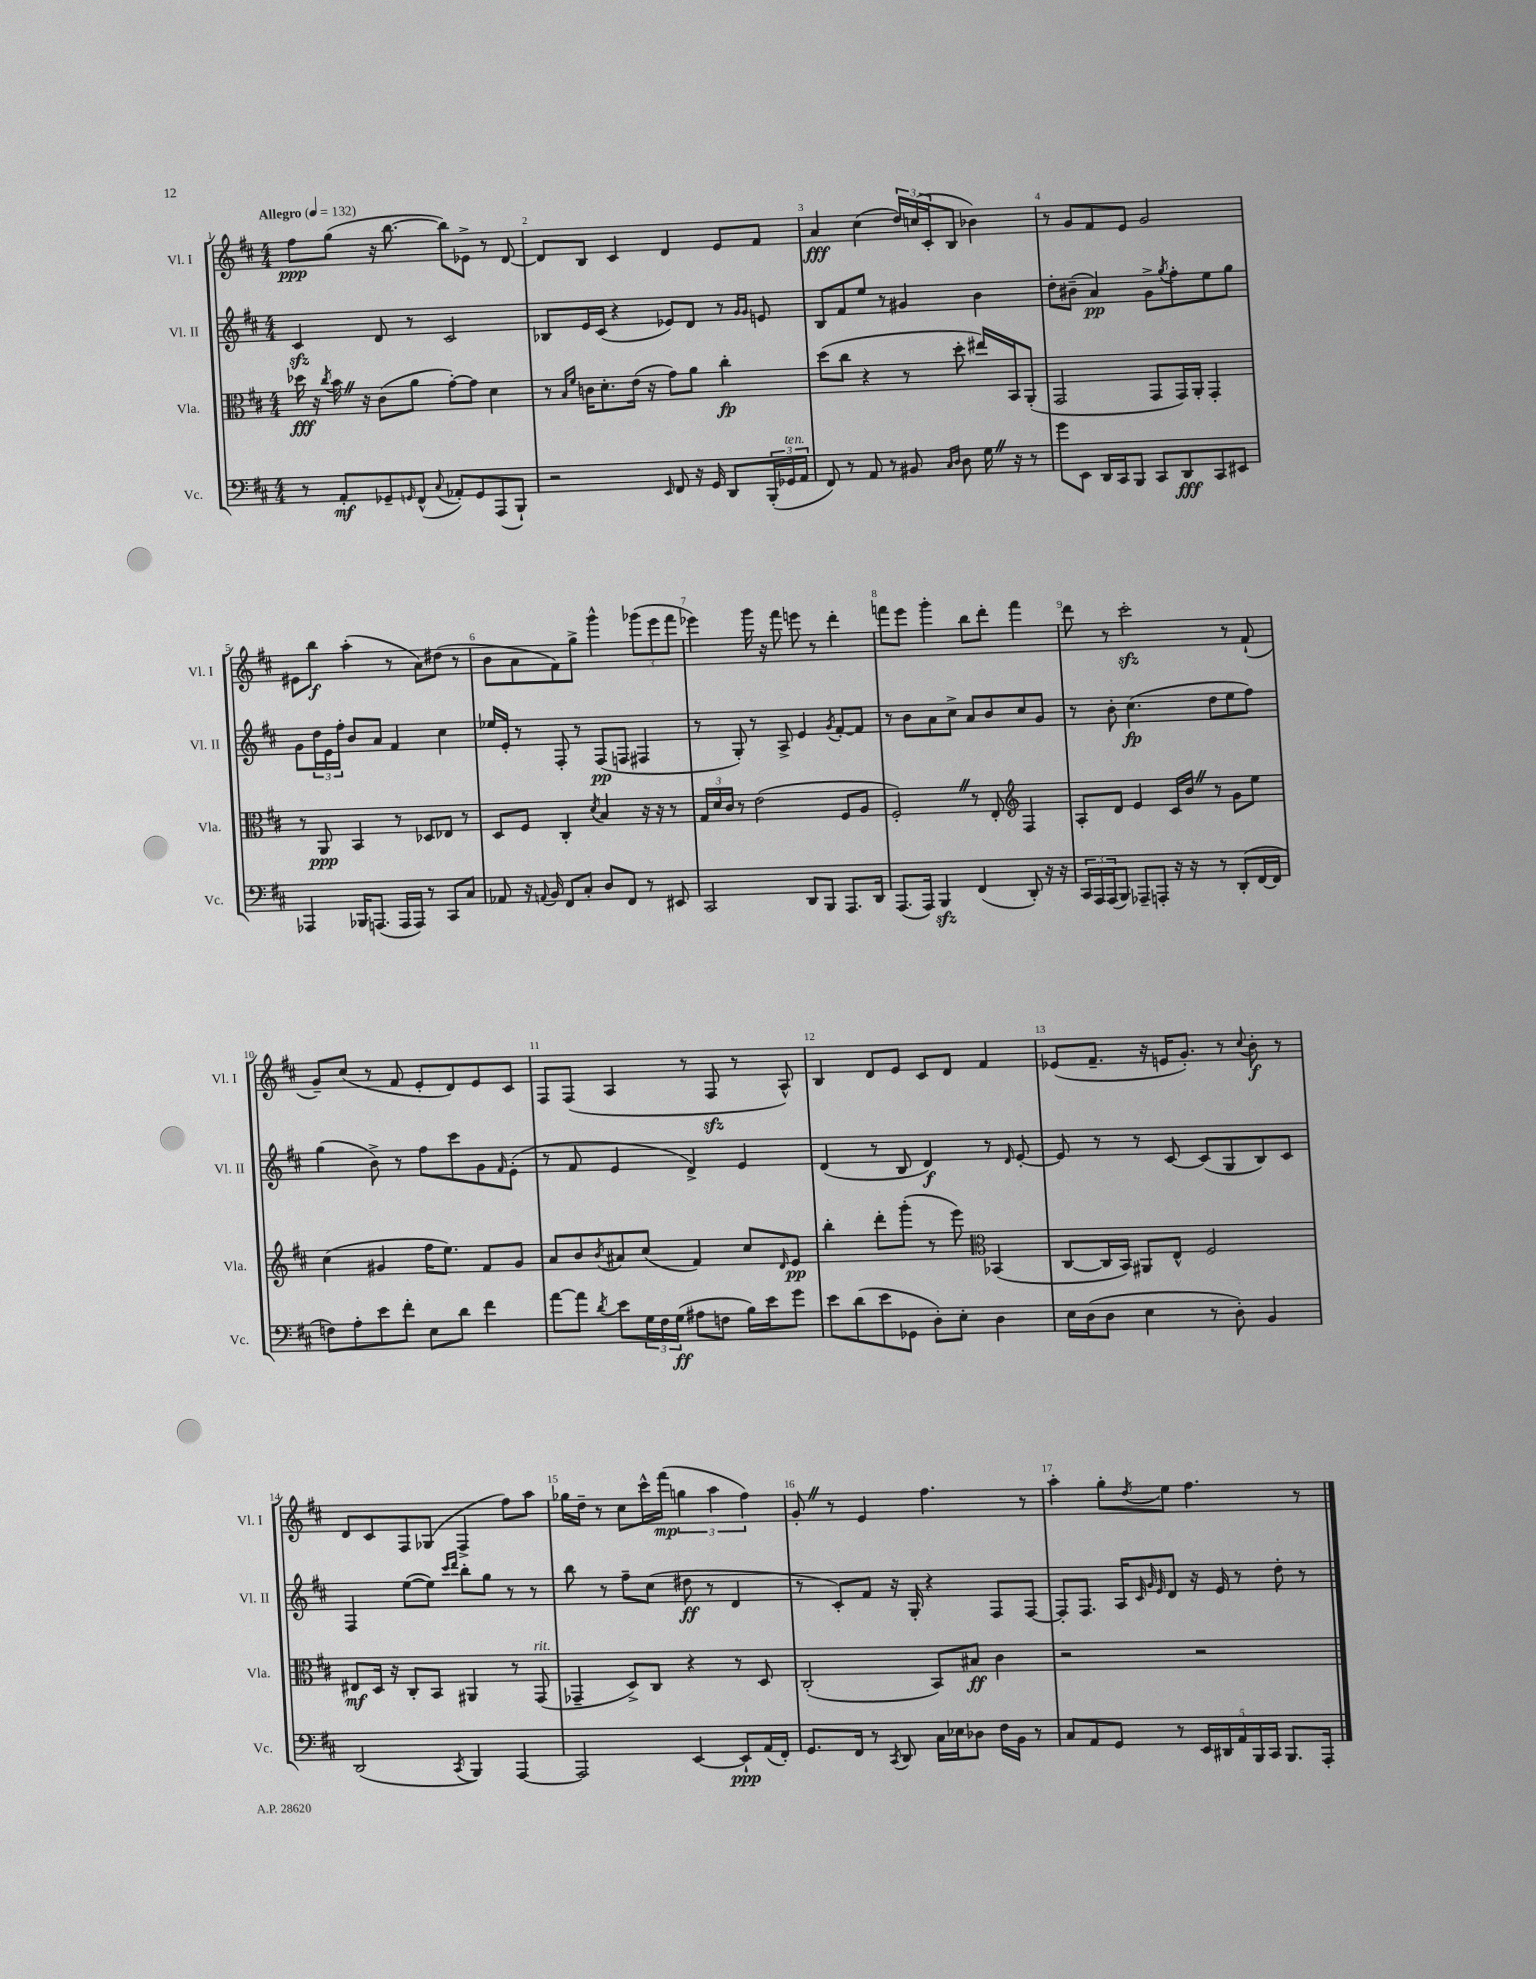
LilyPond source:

<<
\new StaffGroup <<
\new Staff = "s0" \with { instrumentName = "Vl. I" shortInstrumentName = "Vl. I" } {
    \clef treble \key d \major \numericTimeSignature \time 4/4 \tempo "Allegro" 4 = 132
    fis''8\ppp g''8( r16 b''8.~ b''8) ees'8-> r8 d'8~ |
    d'8 b8 cis'4 d'4 e'8 fis'8 |
    a'4\fff cis''4( \tuplet 3/2 { d''16) c''16( cis'16-. } b8 bes'4) |
    r8 g'8 fis'8 e'8 g'2 |
    eis'8 b''8\f a''4-.( r8 a'8) dis''8( r8 |
    b'8 a'8 fis'8) g''8-> g'''4-^ \tuplet 3/2 { ges'''8( e'''8 fis'''8 } |
    ees'''4) g'''16 r16 fis'''8 e'''8 r8 d'''4-. |
    f'''8 e'''8 g'''4-. b''8 d'''8-. f'''4 |
    d'''8 r8 cis'''2-.\sfz r8 fis'8-!( |
    g'8--) cis''8( r8 fis'8 e'8-. d'8) e'8 cis'8 |
    fis8 fis8( a4 r8 fis8\sfz r8 a8-^) |
    b4 d'8 e'8 cis'8 d'8 fis'4 |
    ees'8( fis'8.-- r16 e'16 g'8.-.) r8 \appoggiatura { cis''8 } b'8-.\f r8 |
    d'8 cis'8 fis8 ges8( fis4-> fis''8) a''8 |
    ges''16 d''16-- r8 cis''8 cis'''16-^ fis'''16\mp( \tuplet 3/2 { g''4 a''4 fis''4) } |
    g'8-. \once \override BreathingSign.text = \markup { \musicglyph "scripts.caesura.straight" } \breathe r8 e'4 fis''4. r8 |
    a''4-. g''8-. \acciaccatura { d''8 } e''8 fis''4. r8 \bar "|." |
}
\new Staff = "s1" \with { instrumentName = "Vl. II" shortInstrumentName = "Vl. II" } {
    \clef treble \key d \major \numericTimeSignature \time 4/4
    cis'4\sfz d'8 r8 cis'2 |
    bes8 e'16 cis'16( r4 ees'8) d'8 r8 \grace { g'16 g'16 } e'8 |
    b8 fis'8 e''8 r8 gis'4 b'4 |
    d''8-. bis'8--( a'4\pp) g'8-> \acciaccatura { g''8 } fis''8-. e''8 g''8 |
    g'8 \tuplet 3/2 { d''16 e'16 fis''16-. } b'8 a'8 fis'4 cis''4 |
    ees''16 e'16-. r8 fis8-. r8 fis8\pp( f8 fis4 |
    r8 g8-.) r8 a8-> e'4 \acciaccatura { g'8 } fis'8~-. fis'8 |
    r8 b'8 a'8 cis''8-> a'8 b'8 cis''8 g'8 |
    r8 b'8-. cis''4.\fp( d''8 e''8 fis''8) |
    g''4( b'8->) r8 fis''8 cis'''8 g'8 \grace { fis'16 } e'8-.( |
    r8 fis'8 e'4 d'4->) e'4 |
    d'4( r8 b8 d'4\f) r8 \grace { d'16 } e'8~-. |
    e'8 r8 r8 cis'8~ cis'8( g8 b8) cis'8 |
    fis4 e''8~( e''8) \grace { cis'''16 d'''16 } b''8-. g''8 r8 r8 |
    b''8 r8 fis''8-- cis''8( dis''8\ff r8 d'4 |
    r8 cis'8-.) fis'8 r16 g16-. r4 fis8 fis8~ |
    fis8-. fis8. a16 \grace { cis'32 g'32 e'32 } d'8 r16 e'16 r8 d''8-. r8 \bar "|." |
}
\new Staff = "s2" \with { instrumentName = "Vla." shortInstrumentName = "Vla." } {
    \clef alto \key d \major \numericTimeSignature \time 4/4
    des''16\fff r16 \acciaccatura { cis''8 } b'16 \once \override BreathingSign.text = \markup { \musicglyph "scripts.caesura.straight" } \breathe r16 cis'8( a'8 g'8~-.) g'8 d'4 |
    r8 \grace { b16 fis'16 } c'16 d'8.-. e'16( r16 g'8) a'8 cis''4-.\fp |
    d''8( cis''8 r4 r8 d''8-. eis''16) b,16 a,8-.( |
    g,2 g,8 g,16) a,16-. g,4-. |
    r8 a,8\ppp b,4 r8 des8 ees8 r8 |
    d8 fis8 cis4-. \acciaccatura { d'8 } b4 r16 r16 r8 |
    \tuplet 3/2 { g16 d'16 cis'16 } r8 e'2( fis8 a8 |
    fis2-.) \once \override BreathingSign.text = \markup { \musicglyph "scripts.caesura.straight" } \breathe r8 e8-. \clef treble fis4 |
    a8-. d'8 e'4 cis'16 b'16 \once \override BreathingSign.text = \markup { \musicglyph "scripts.caesura.straight" } \breathe r8 g'8 e''8 |
    cis''4( gis'4 fis''16 e''8.) fis'8 gis'8 |
    a'8 b'8 \acciaccatura { b'8 } ais'8 cis''8( fis'4) cis''8 \grace { d'16 } e'8\pp |
    b''4-. d'''8-. g'''8-.( r8 e'''8) \clef alto bes,4( |
    cis8~ cis16 b,16) ais,8 e8-^ fis2 |
    eis8\mf d16 r16 cis8-. b,8 ais,4 r8 g,8^\markup { \italic "rit." }( |
    ges,4-- d8->) cis8 r4 r8 d8 |
    cis2-.( b,8) bis8\ff cis'4 |
    r2 r2 \bar "|." |
}
\new Staff = "s3" \with { instrumentName = "Vc." shortInstrumentName = "Vc." } {
    \clef bass \key d \major \numericTimeSignature \time 4/4
    r8 a,8-.\mf ges,8-- \grace { g,16 } fis,8-^( \appoggiatura { cis8 } aes,8-.) g,8 a,,8( b,,8-!) |
    r2 \grace { e,16 } fis,8 r16 g,16 d,8 \tuplet 3/2 { b,,16-.( ges,16^\markup { \italic "ten." } a,16 } |
    fis,8) r8 a,8 r8 bis,8 \grace { cis16 d16 } d8 g16 \once \override BreathingSign.text = \markup { \musicglyph "scripts.caesura.straight" } \breathe r16 r8 |
    g'8 e,8 d,16 cis,16 b,,8 cis,8 d,8\fff cis,8 eis,8 |
    aes,,4 bes,,16 a,,8.( a,,16 a,,16) r8 cis,8 cis8 |
    aes,8 r16 \appoggiatura { a,8 } b,16 fis,8 cis8-. d8 fis,8 r8 eis,8 |
    cis,2 d,8 b,,8 a,,8. d,16 |
    a,,8.( a,,16) b,,4\sfz fis,4( d,8-.) r16 r16 |
    \tuplet 3/2 { cis,16 a,,16 a,,16( } b,,8) aes,,8-- a,,8-. r16 r16 r8 d,8-.( fis,16~ fis,16 |
    f8) a8-. e'8 fis'8-. e8 d'8 fis'4 |
    a'8~ a'8 \acciaccatura { d'8 } e'8 \tuplet 3/2 { g16 fis16 g16\ff( } ais8 f8 b16) e'16 g'8 |
    e'8 d'8( e'8 ges,8 d8-.) e8-. d4 |
    e16 d16( d8 e4 r8 d8-.) b,4 |
    d,2( \acciaccatura { cis,8 } b,,4) a,,4~ |
    a,,2 e,4~ e,8-!\ppp a,16( fis,16-.) |
    g,8. fis,16 r8 \acciaccatura { cis,8 } d,8 cis16 ees16 des8 fis16 b,16 r8 |
    cis8 a,8 g,8 r8 \tuplet 5/4 { e,16 dis,16 a,16 b,,16 cis,16 } b,,8. a,,16-. \bar "|." |
}
>>
>>
\layout { \context { \Score \override BarNumber.break-visibility = ##(#f #t #t) barNumberVisibility = #all-bar-numbers-visible } }
